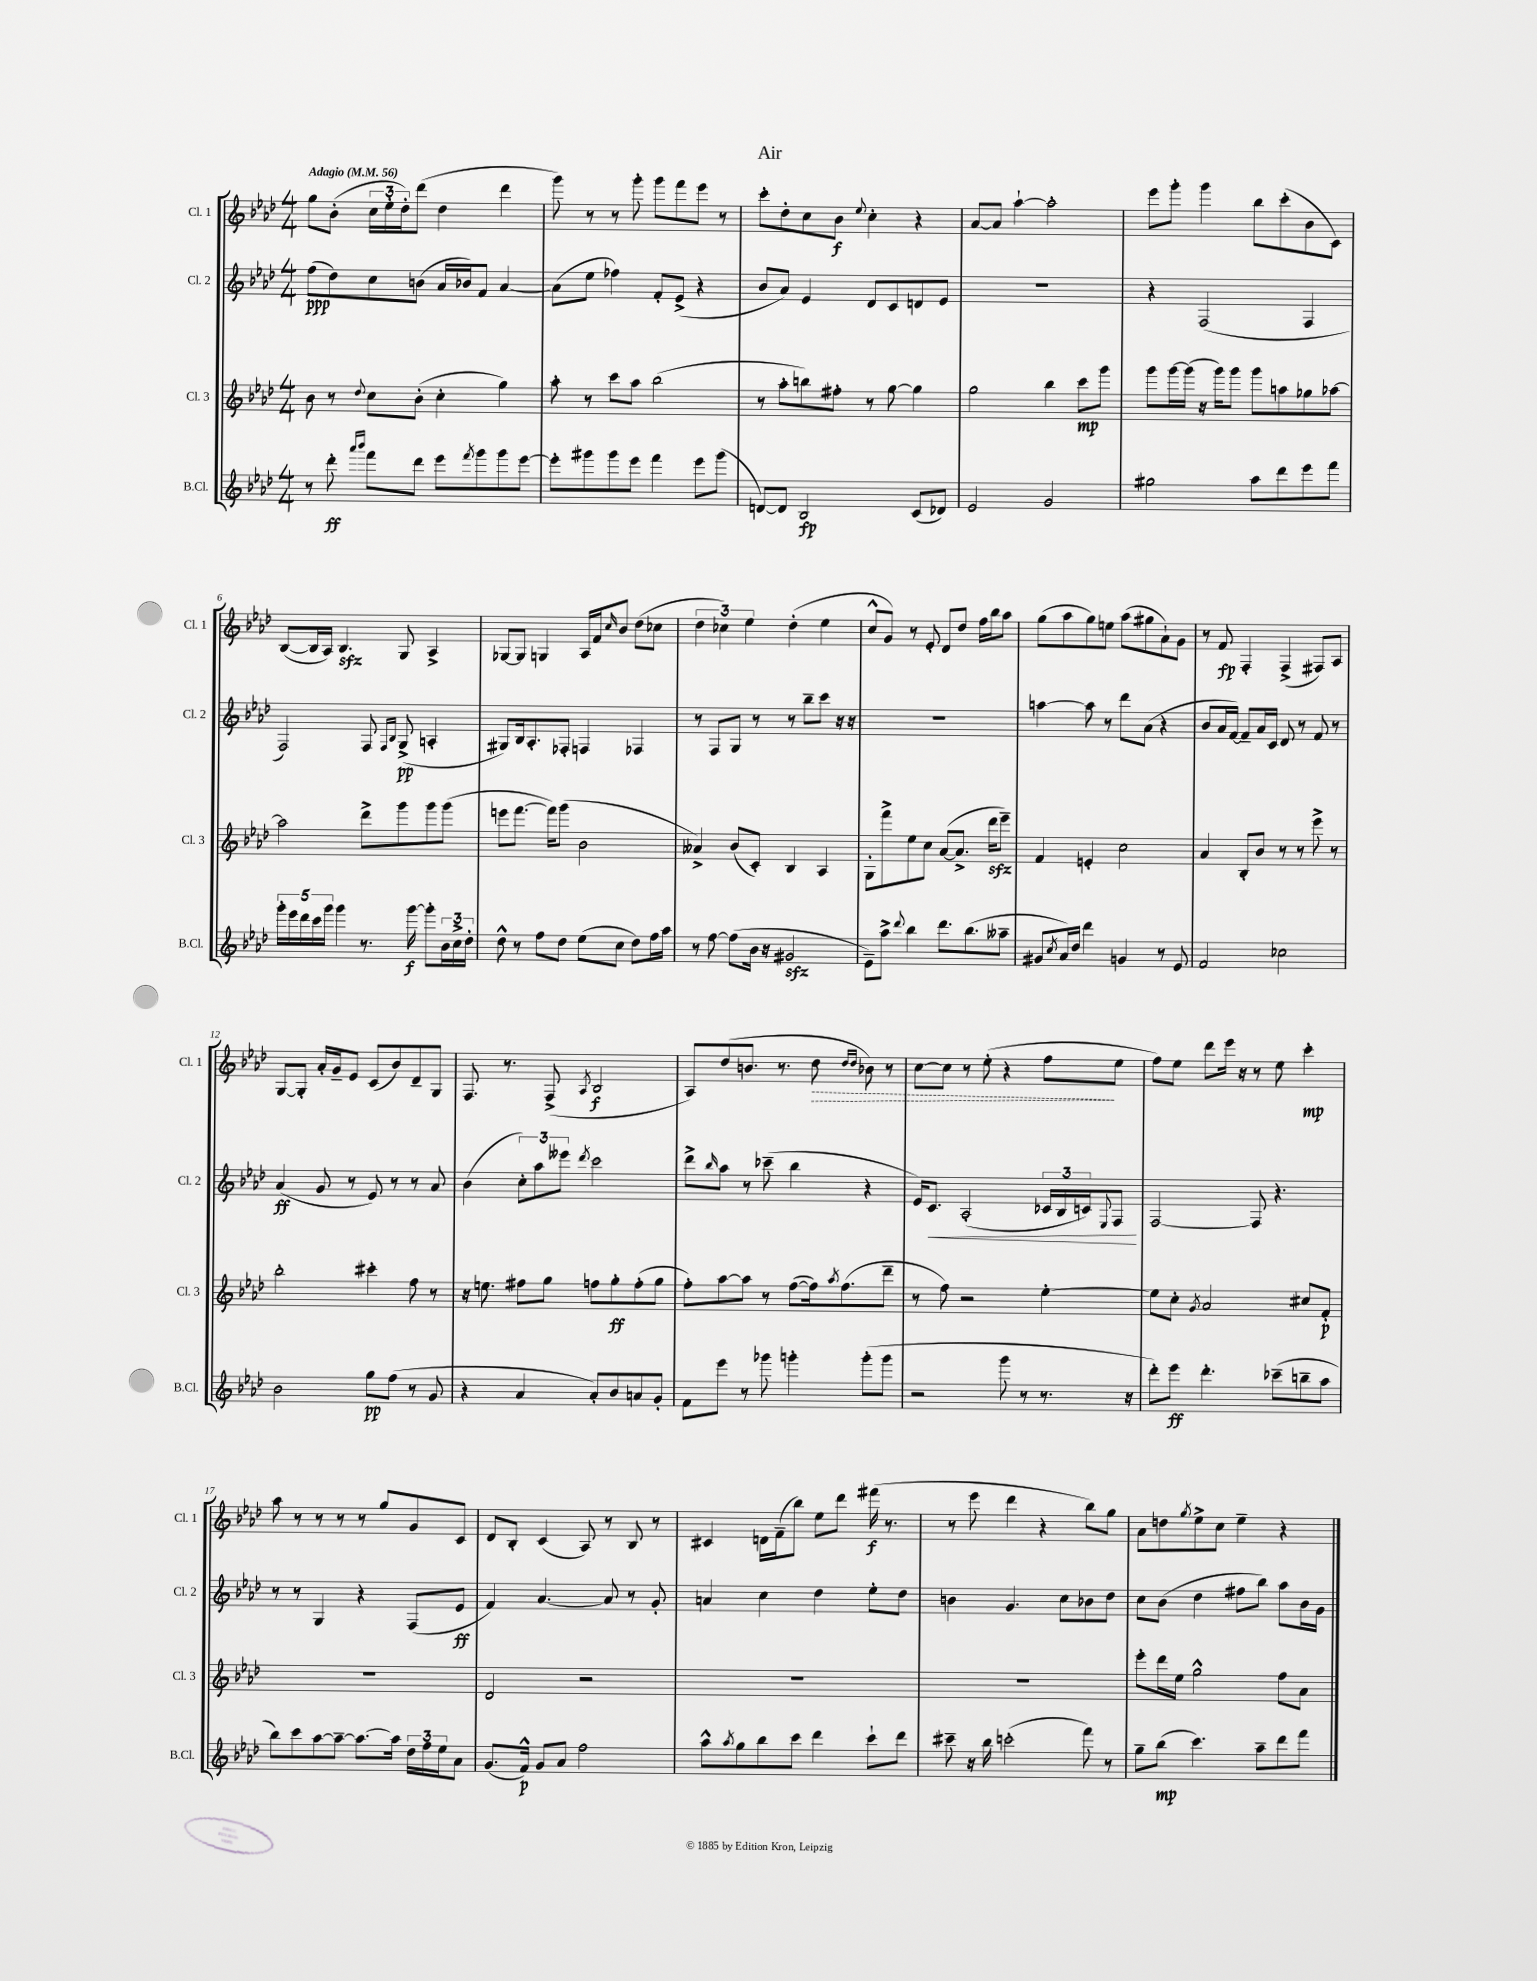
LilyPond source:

\header { title = "Air" }
<<
\new StaffGroup <<
\new Staff = "s0" \with { instrumentName = "Cl. 1" shortInstrumentName = "Cl. 1" } {
    \clef treble \key aes \major \numericTimeSignature \time 4/4 \tempo "Adagio" 4 = 56
    g''8 bes'8-.( \tuplet 3/2 { c''16 ees''16-. des''16-.) } des'''8( des''4 des'''4 |
    g'''8) r8 r8 g'''8-. g'''8 f'''8 ees'''8 r8 |
    c'''8-. des''8-. c''8 bes'8\f \appoggiatura { ees''8 } c''4-. r4 |
    aes'8~ aes'8 aes''4~-! aes''2-. |
    ees'''8 g'''8-. g'''4 bes''8 c'''8-.( bes'8 c'8) |
    bes8~( bes16 aes16) bes4.\sfz g8 aes4-> |
    ges8~ ges8 g4 aes16 f'16 \grace { c''16 } bes'8 des''8( ces''8 |
    \tuplet 3/2 { des''4 ces''4) ees''4 } des''4-.( ees''4 |
    c''8-^ g'8) r8 ees'8-. des'8 des''8 f''16 bes''16 aes''8 |
    g''8( aes''8 g''8) e''8 aes''8( gis''8 aes'8-!) g'8 |
    r8 f'8\fp f4-. f4->( fis8) aes8 |
    g8~ g8-. aes'16-. g'16-- ees'8 c'8( bes'8) des'8-- g8 |
    f8. r8. f8->( \acciaccatura { aes8 } bes2\f |
    aes8) des''8( b'8. r8. \once \override Hairpin.style = #'dashed-line des''8\> \grace { des''16 des''16 } bes'8) r8 |
    c''8~ c''8 r8 ees''8-.( r4 f''8\! ees''8 |
    f''8) ees''8 des'''8 ees'''16 r16 r8 ees''8 c'''4-.\mp |
    aes''8 r8 r8 r8 r8 g''8 g'8 c'8 |
    des'8 bes8-. c'4( aes8) r8 bes8 r8 |
    cis'4 d'16 f'16--( bes''8) ees''8 des'''8 fis'''16\f( r8. |
    r8 ees'''8 des'''4 r4 bes''8) g''8 |
    aes'8 d''8 \acciaccatura { g''8 } ees''8-> c''8 ees''4-- r4 \bar "|." |
}
\new Staff = "s1" \with { instrumentName = "Cl. 2" shortInstrumentName = "Cl. 2" } {
    \clef treble \key aes \major \numericTimeSignature \time 4/4
    f''8\ppp( des''8) c''8 b'8( aes'16 bes'16) f'8 aes'4~ |
    aes'8( ees''8 fes''4) f'8-. ees'8->( r4 |
    bes'8 aes'8) ees'4 des'8 c'8 d'8 ees'8 |
    R1 |
    r4 f2( f4 |
    f2) f8 \grace { f16 bes16 } g8->\pp( a4-. |
    gis8) bes16 aes8.-. fes8-. f4 fes4 |
    r8 f8 g8 r8 r8 bes''8-- c'''8 r16 r16 |
    R1 |
    a''4~ a''8 r8 des'''8 aes'8( r4 |
    bes'8 aes'16 f'16~) f'8-- aes'16 c'16 des'8 r8 f'8 r8 |
    aes'4\ff( g'8 r8 ees'8) r8 r8 aes'8 |
    bes'4( \tuplet 3/2 { c''8-.) aes''8 eeses'''8 } \acciaccatura { des'''8 } c'''2 |
    des'''8-> \grace { bes''16 } aes''8 r8 ces'''8--( bes''4 r4 |
    ees'16) c'8.\< aes2-.( \tuplet 3/2 { ces'16 bes16 c'16) } \appoggiatura { ees8 } f8\! |
    f2~ f8 r4. |
    r8 r8 g4 r4 f8( ees'8\ff |
    f'4) aes'4.~ aes'8 r8 g'8-. |
    a'4 c''4 des''4 ees''8-. des''8 |
    b'4 g'4. c''8 bes'8 des''8 |
    c''8 bes'8( des''4 fis''8 bes''8) aes''8 bes'16 g'16 \bar "|." |
}
\new Staff = "s2" \with { instrumentName = "Cl. 3" shortInstrumentName = "Cl. 3" } {
    \clef treble \key aes \major \numericTimeSignature \time 4/4
    bes'8 r8 \appoggiatura { des''8 } c''8 bes'8-.( c''4-. g''4) |
    aes''8-. r8 c'''8 aes''8 bes''2( |
    r8 aes''8-. b''8) fis''8-. r8 g''8~ g''4 |
    g''2 bes''4 c'''8\mp g'''8 |
    g'''8 g'''16~ g'''16( r16 g'''16) g'''8 g'''8 a''8 ges''8 aes''8~ |
    aes''2 des'''8-> g'''8 g'''8 g'''8( |
    e'''8 f'''8.~ f'''16) g'''8( bes'2 |
    aeses'4->) bes'8( c'8-.) bes4 aes4 |
    g8-. f'''8-> ees''8 c''8 aes'8~( aes'8.-> des'''16\sfz ees'''8--) |
    f'4 e'4-. c''2 |
    aes'4 bes8-. bes'8 r8 r8 ees'''8-> r8 |
    bes''2-. cis'''4-. f''8 r8 |
    r16 e''8. fis''8 g''8 f''8 g''8-.\ff f''8-.( g''8 |
    f''8-.) aes''8~ aes''8 r8 f''8~( f''16) \acciaccatura { aes''8 } f''8.( des'''8-- |
    r8 f''8) r2 ees''4~-. |
    ees''8 c''8-. \acciaccatura { g'8 } aes'2 cis''8 f'8-.\p |
    R1 |
    des'2 r2 |
    R1 |
    R1 |
    ees'''8-. des'''16 ees''16 g''2-^ f''8 aes'8 \bar "|." |
}
\new Staff = "s3" \with { instrumentName = "B.Cl." shortInstrumentName = "B.Cl." } {
    \clef treble \key aes \major \numericTimeSignature \time 4/4
    r8 des'''8-.\ff \grace { aes'''16 bes'''16 } f'''8 des'''8 ees'''8 \acciaccatura { f'''8 } g'''8 g'''8 ees'''8~ |
    ees'''8-. gis'''8 gis'''8 ees'''8 f'''4 ees'''8 gis'''8( |
    d'8~) d'8 bes2\fp c'8( des'8) |
    ees'2 g'2 |
    gis''2 aes''8 des'''8 ees'''8 f'''8 |
    \tuplet 5/4 { g'''16-. ees'''16 des'''16 c'''16 g'''16 } g'''4 r8. g'''16~\f g'''8-. \tuplet 3/2 { bes'16 c''16-> des''16-. } |
    des''8-^ r8 f''8 des''8 ees''8( c''8 des''8) f''16 aes''16 |
    r8 f''8~ f''8( bes'16 r16 gis'2\sfz |
    ees'8--) aes''8-> \appoggiatura { des'''8 } bes''4 des'''8. bes''8.( aeses''8-- |
    gis'8 \acciaccatura { c''8 } aes'16) des''16 des'''4 g'4 r8 ees'8 |
    f'2 ces''2 |
    bes'2 g''8\pp f''8( r8 g'8 |
    r4 aes'4 aes'8-.) bes'8 a'8 g'8-. |
    f'8 ees'''8 r8 ges'''8 g'''4-. g'''8-.( g'''8 |
    r2 g'''8 r8 r8. r16 |
    des'''8-.) ees'''8\ff des'''4.-. ces'''8--( b''8-- aes''8 |
    bes''8) c'''8 aes''8~ aes''8~-- aes''8.~ aes''16 \tuplet 3/2 { des''16 f''16 ees''16 } aes'8 |
    g'8.( f'16-^\p) g'8 aes'8 f''2 |
    aes''8-^ \acciaccatura { aes''8 } g''8 bes''8 c'''8 des'''4 c'''8-! des'''8 |
    cis'''8-- r16 bes''16 c'''2-.( f'''8) r8 |
    g''8-- bes''8\mp( c'''4.) aes''8-- des'''8 f'''8 \bar "|." |
}
>>
>>
